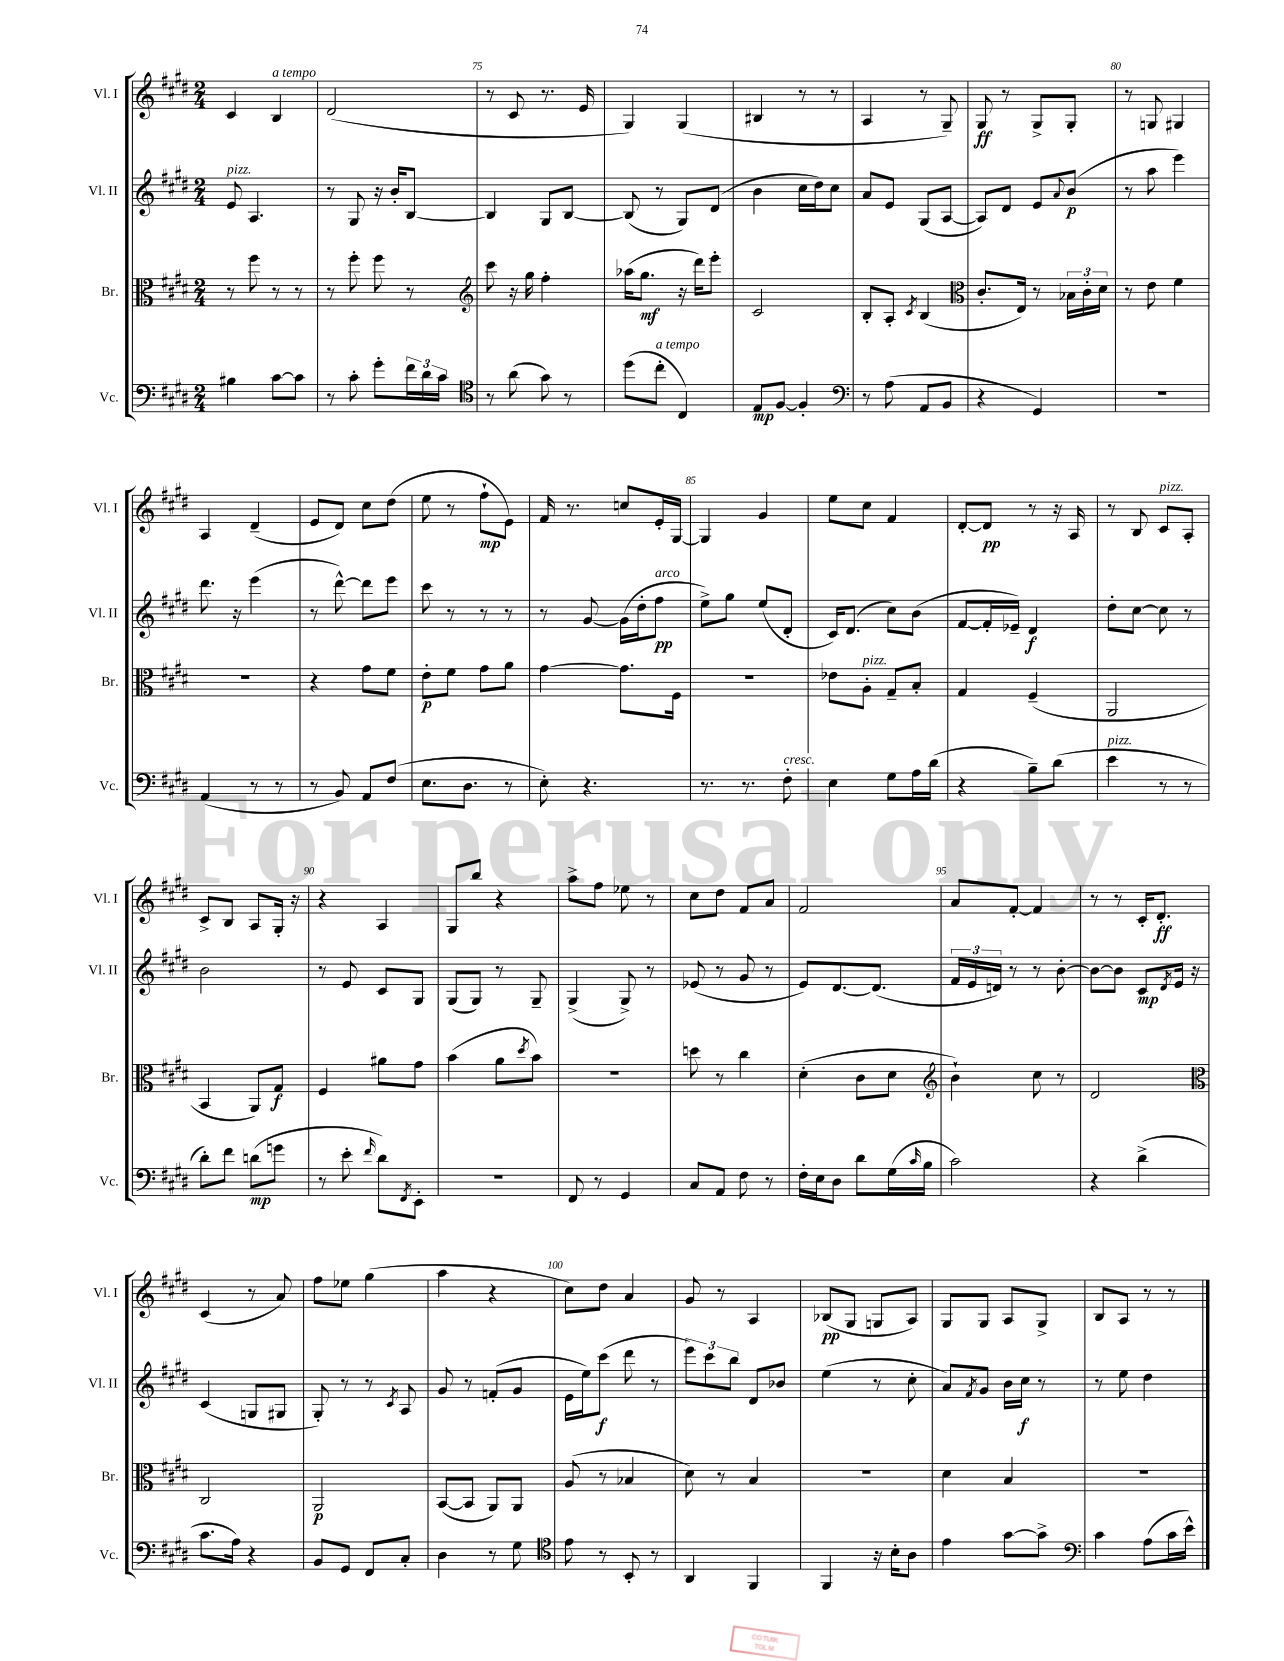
<<
\new StaffGroup <<
\new Staff = "s0" \with { instrumentName = "Vl. I" shortInstrumentName = "Vl. I" } {
    \clef treble \key e \major \numericTimeSignature \time 2/4
    cis'4 b4^\markup { \italic "a tempo" } |
    dis'2( |
    r8 cis'8 r8. e'16 |
    gis4) gis4( |
    bis4 r8 r8 |
    a4 r8 gis8--) |
    gis8\ff r8 gis8-> gis8-. |
    r8 g8 gis4 |
    a4 dis'4--( |
    e'8 dis'8) cis''8 dis''8( |
    e''8 r8 fis''8-!\mp e'8) |
    fis'16 r8. c''8 e'16-. gis16~ |
    gis4 gis'4 |
    e''8 cis''8 fis'4 |
    dis'8~-. dis'8\pp r8 r16 a16 |
    r8 b8 cis'8^\markup { \italic "pizz." } a8-. |
    cis'8-> b8 a8 gis16-. r16 |
    r4 a4 |
    gis8 b''8 r4 |
    a''8-> fis''8 ees''8 r8 |
    cis''8 dis''8 fis'8 a'8 |
    fis'2 |
    a'8 fis'8~-. fis'4 |
    r8 r8 cis'16-. dis'8.-.\ff |
    cis'4( r8 a'8) |
    fis''8 ees''8 gis''4( |
    a''4 r4 |
    cis''8) dis''8 a'4 |
    gis'8 r8 a4 |
    bes8\pp( gis8 g8 a8) |
    gis8 gis8 a8 gis8-> |
    b8 a8 r8 r8 \bar "|." |
}
\new Staff = "s1" \with { instrumentName = "Vl. II" shortInstrumentName = "Vl. II" } {
    \clef treble \key e \major \numericTimeSignature \time 2/4
    e'8^\markup { \italic "pizz." } a4. |
    r8 gis8 r16 b'16-. b8~ |
    b4 gis8 b8~ |
    b8( r8 gis8) dis'8( |
    b'4 cis''16 dis''16) cis''8 |
    a'8 e'8 gis8( a8~ |
    a8) dis'8 e'8 \appoggiatura { a'8 } b'8\p( |
    r8 a''8 e'''4) |
    dis'''8. r16 e'''4( |
    r8 dis'''8~-^) dis'''8 e'''8 |
    cis'''8 r8 r8 r8 |
    r8 gis'8~ gis'16( dis''16-. fis''8\pp^\markup { \italic "arco" } |
    e''8->) gis''8 e''8( dis'8-. |
    cis'16) dis'8.( cis''8) b'8( |
    fis'8~ fis'16-. ees'16--) dis'4\f |
    dis''8-. cis''8~ cis''8 r8 |
    b'2 |
    r8 e'8 cis'8 gis8 |
    gis8( gis8) r8 gis8-- |
    gis4->( gis8->) r8 |
    ees'8( r8 gis'8 r8 |
    e'8) dis'8.~ dis'8.( |
    \tuplet 3/2 { fis'16 e'16 d'16) } r8 r8 b'8~-. |
    b'8~ b'8 cis'8\mp \acciaccatura { dis'8 } e'16 r16 |
    cis'4( g8 gis8 |
    gis8-.) r8 r8 \acciaccatura { cis'8 } a8 |
    gis'8 r8 f'8-.( gis'8 |
    e'16 e''16) cis'''8\f( dis'''8 r8 |
    \tuplet 3/2 { e'''8) cis'''8 b''8 } dis'8 bes'8 |
    e''4( r8 cis''8-. |
    a'8) \acciaccatura { fis'8 } gis'8 b'16 cis''16\f r8 |
    r8 e''8 dis''4 \bar "|." |
}
\new Staff = "s2" \with { instrumentName = "Br." shortInstrumentName = "Br." } {
    \clef alto \key e \major \numericTimeSignature \time 2/4
    r8 fis''8 r8 r8 |
    r8 fis''8-. fis''8 r8 |
    \clef treble cis'''8 r16 gis''16 fis''4-. |
    aes''16( gis''8.\mf r16 dis'''16) e'''8-. |
    cis'2 |
    b8-. a8-. \acciaccatura { cis'8 } b4( |
    \clef alto cis'8.-. e16) r8 \tuplet 3/2 { bes16 cis'16-. dis'16 } |
    r8 e'8 fis'4 |
    r2 |
    r4 gis'8 fis'8 |
    e'8-.\p fis'8 gis'8 a'8 |
    gis'4~ gis'8. fis16 |
    R2 |
    ees'8 a8-.^\markup { \italic "pizz." } gis8-- b8-. |
    gis4 fis4--( |
    a,2 |
    b,4 a,8) gis8\f |
    fis4 ais'8 gis'8 |
    b'4( a'8 \acciaccatura { dis''8 } b'8) |
    R2 |
    d''8 r8 cis''4 |
    dis'4-.( cis'8 dis'8 |
    \clef treble b'4-!) cis''8 r8 |
    dis'2 |
    \clef alto cis2 |
    a,2\p |
    b,8~( b,8 a,8) a,8 |
    a8( r8 bes4 |
    dis'8) r8 b4 |
    r2 |
    dis'4 b4 |
    R2 \bar "|." |
}
\new Staff = "s3" \with { instrumentName = "Vc." shortInstrumentName = "Vc." } {
    \clef bass \key e \major \numericTimeSignature \time 2/4
    bis4 cis'8~ cis'8 |
    r8 cis'8-. gis'8-. \tuplet 3/2 { fis'16 dis'16 cis'16 } |
    \clef tenor r8 a'8( gis'8) r8 |
    dis''8( cis''8-.^\markup { \italic "a tempo" } cis4) |
    e8\mp fis8~ fis4-. |
    \clef bass r8 a8( a,8 b,8 |
    r4 gis,4) |
    r2 |
    a,4( r8 r8 |
    r8 b,8) a,8 fis8( |
    e8. dis8. r8 |
    e8-.) r4. |
    r8. r8. fis8-.^\markup { \italic "cresc." } |
    e4 gis8 a16 dis'16( |
    r4 b8--) dis'8( |
    e'4^\markup { \italic "pizz." } r8 r8 |
    dis'8-.) fis'8 d'8\mp( g'8 |
    r8 e'8-. \grace { fis'16 } dis'8) \acciaccatura { fis,8 } e,8-. |
    r2 |
    fis,8 r8 gis,4 |
    cis8 a,8 fis8 r8 |
    fis16-. e16 dis8 dis'8 gis16( \grace { cis'16 } b16 |
    cis'2) |
    r4 dis'4->( |
    cis'8. a16) r4 |
    b,8 gis,8 fis,8 cis8-. |
    dis4 r8 gis8 |
    \clef tenor e'8 r8 b,8-. r8 |
    a,4 fis,4 |
    fis,4 r16 b16-. a8 |
    e'4 gis'8~ gis'8-> |
    \clef bass cis'4 a8( cis'16 e'16-^) \bar "|." |
}
>>
>>
\layout { \context { \Score currentBarNumber = #73 \override BarNumber.break-visibility = ##(#f #t #t) barNumberVisibility = #(every-nth-bar-number-visible 5) } }
